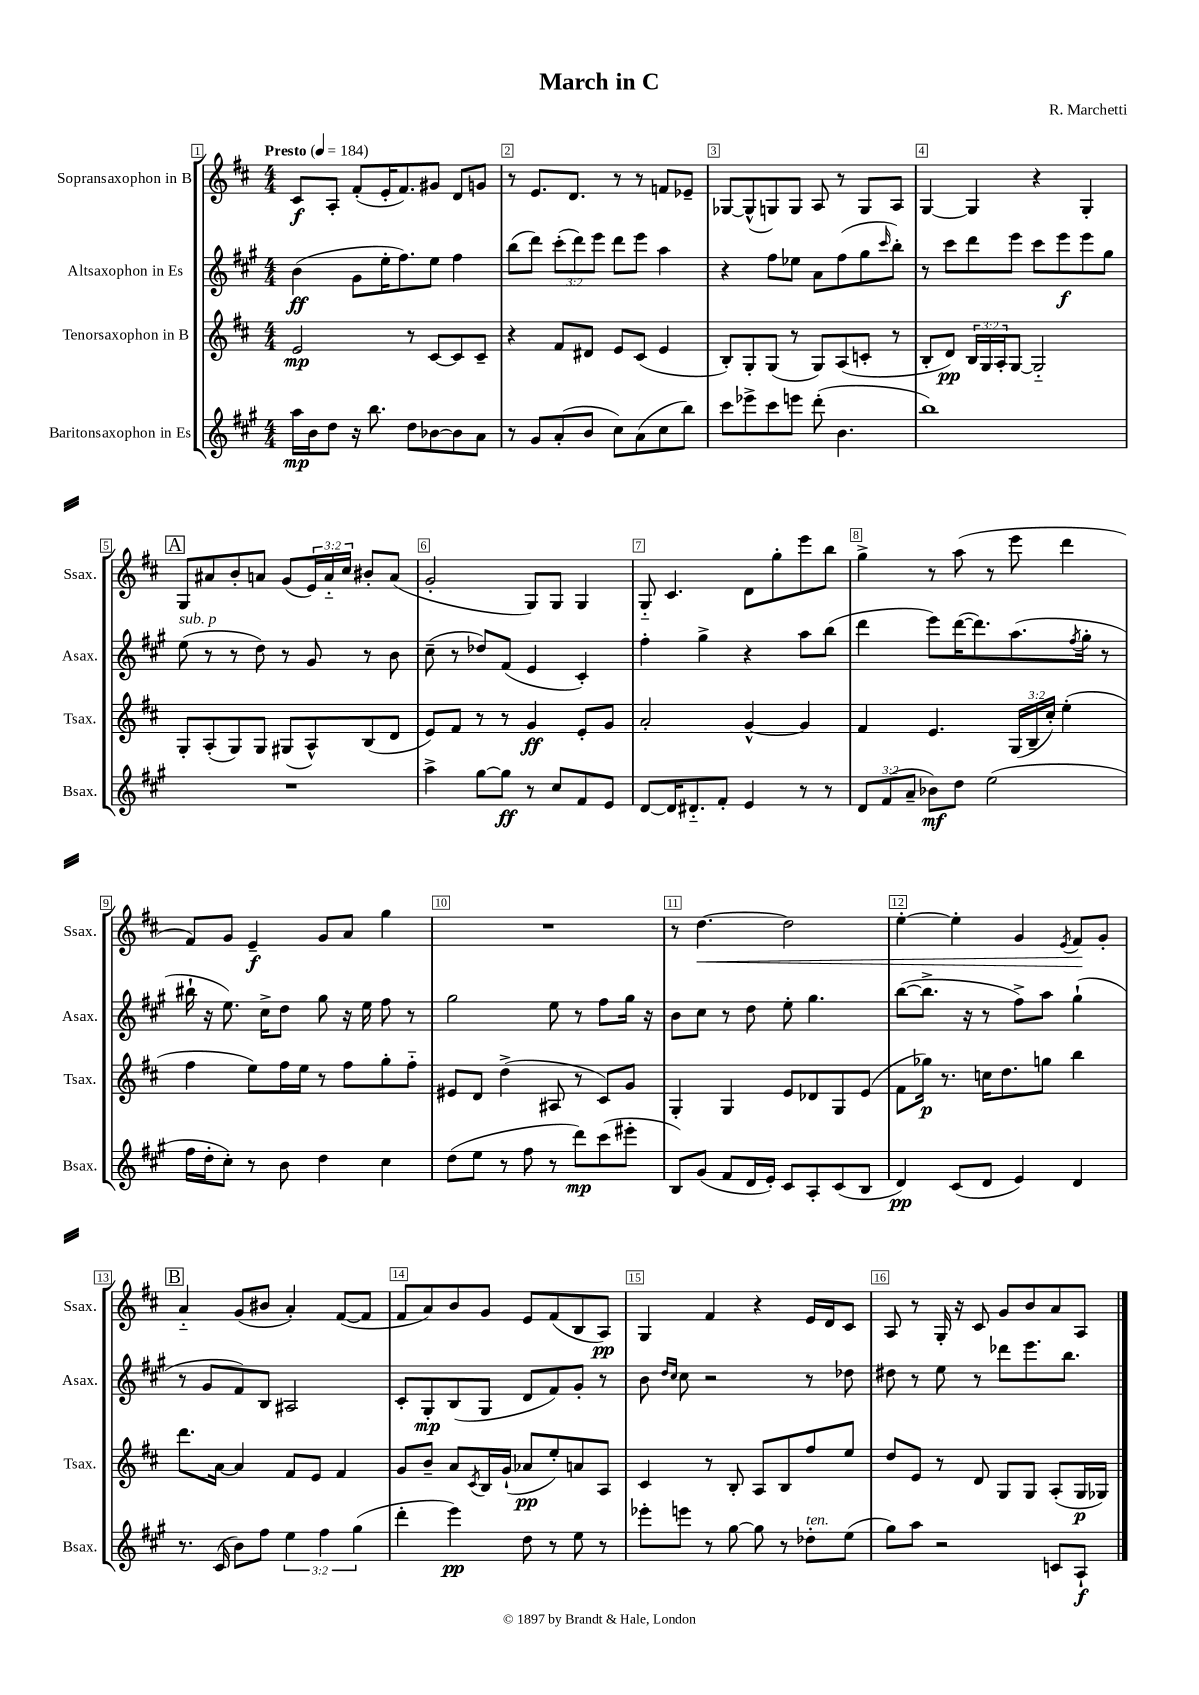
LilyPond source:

\header { title = "March in C" composer = "R. Marchetti" }
<<
\new StaffGroup <<
\new Staff = "s0" \with { instrumentName = "Sopransaxophon in B" shortInstrumentName = "Ssax." } {
    \clef treble \key d \major \numericTimeSignature \time 4/4 \override Staff.TupletNumber.text = #tuplet-number::calc-fraction-text \tempo "Presto" 4 = 184
    cis'8\f a8-. fis'8-.( e'16-. fis'8.) gis'8 d'8 g'8 |
    r8 e'8. d'8. r8 r8 f'8 ees'8-- |
    ges8~ ges8-^( g8) g8 a8 r8 g8 a8 |
    g4~ g4 r4 g4-. |
    \mark \markup { \box "A" } g8 ais'8 b'8-. a'8 g'8( \tuplet 3/2 { e'16) a'16-_ cis''16 } bis'8-. a'8( |
    g'2-. g8) g8 g4 |
    g8-_ cis'4. d'8 g''8-. e'''8 b''8 |
    g''4-> r8 a''8( r8 e'''8 d'''4 |
    fis'8) g'8 e'4--\f g'8 a'8 g''4 |
    R1 |
    r8 d''4.~\< d''2 |
    e''4~-. e''4-. g'4 \acciaccatura { e'8 } fis'8\! g'8-. |
    \mark \markup { \box "B" } a'4-_ g'8( bis'8 a'4-.) fis'8~( fis'8 |
    fis'8 a'8) b'8 g'8 e'8 fis'8( b8 a8\pp) |
    g4 fis'4 r4 e'16 d'16 cis'8 |
    a8 r8 g16-. r16 cis'8 g'8 b'8 a'8 a8 \bar "|." |
}
\new Staff = "s1" \with { instrumentName = "Altsaxophon in Es" shortInstrumentName = "Asax." } {
    \clef treble \key a \major \numericTimeSignature \time 4/4 \override Staff.TupletNumber.text = #tuplet-number::calc-fraction-text
    b'4\ff( gis'8 e''16-. fis''8.) e''8 fis''4 |
    b''8( d'''8) \tuplet 3/2 { cis'''8-.( d'''8) e'''8 } d'''8 e'''8 a''4 |
    r4 fis''8 ees''8 a'8 fis''8( gis''8 \grace { cis'''16 } b''8-.) |
    r8 cis'''8 d'''8 e'''8 cis'''8 e'''8\f e'''8 gis''8 |
    \mark \markup { \box "A" } e''8^\markup { \italic "sub. p" }( r8 r8 d''8) r8 gis'8 r8 b'8 |
    cis''8--( r8 des''8) fis'8( e'4 cis'4-.) |
    fis''4-. gis''4-> r4 a''8 b''8( |
    d'''4 e'''8) d'''16~( d'''8.) a''8.( \acciaccatura { fis''8 } gis''16-. r8 |
    bis''16-! r16 e''8.) cis''16-> d''8 gis''8 r16 e''16 fis''8 r8 |
    gis''2 e''8 r8 fis''8 gis''16 r16 |
    b'8 cis''8 r8 d''8 e''8-. gis''4. |
    b''8~( b''8.-> r16 r8 fis''8->) a''8 gis''4-!( |
    \mark \markup { \box "B" } r8 gis'8 fis'8) b8 ais2 |
    cis'8-. gis8-.\mp b8( gis8 d'8 fis'8) gis'8-. r8 |
    b'8 \grace { d''16 cis''16 } cis''8 r2 r8 des''8 |
    dis''8 r8 e''8 r8 des'''8 e'''8. b''8. \bar "|." |
}
\new Staff = "s2" \with { instrumentName = "Tenorsaxophon in B" shortInstrumentName = "Tsax." } {
    \clef treble \key d \major \numericTimeSignature \time 4/4 \override Staff.TupletNumber.text = #tuplet-number::calc-fraction-text
    e'2\mp r8 cis'8~ cis'8 cis'8-- |
    r4 fis'8 dis'8 e'8 cis'8( e'4 |
    b8-.) g8-. g8( r8 g8) a8( c'8-. r8 |
    b8-. d'8\pp) \tuplet 3/2 { b16 g16 a16-. } g8~ g2-_ |
    \mark \markup { \box "A" } g8-. a8-.( g8) g8 gis8( a8-^) b8( d'8 |
    e'8) fis'8 r8 r8 g'4\ff e'8-. g'8 |
    a'2-. g'4~-^ g'4 |
    fis'4 e'4. \tuplet 3/2 { g16( b16-- cis''16-.) } e''4-.( |
    fis''4 e''8) fis''16 e''16 r8 fis''8 g''8-. fis''8-_ |
    eis'8 d'8 d''4->( ais8 r8 cis'8) g'8 |
    g4-. g4 e'8 des'8 g8 e'8( |
    fis'8 ges''16\p) r8. c''16 d''8. g''8 b''4 |
    \mark \markup { \box "B" } d'''8. a'16~ a'4 fis'8 e'8 fis'4 |
    g'8 b'8-- a'8 \acciaccatura { cis'8 } b16 g'16-!( aes'8\pp e''8-.) a'8 a8 |
    cis'4 r8 b8-. a8 b8 fis''8 e''8 |
    d''8 e'8 r8 d'8 g8 g8 a8-.( g16\p ges16) \bar "|." |
}
\new Staff = "s3" \with { instrumentName = "Baritonsaxophon in Es" shortInstrumentName = "Bsax." } {
    \clef treble \key a \major \numericTimeSignature \time 4/4 \override Staff.TupletNumber.text = #tuplet-number::calc-fraction-text
    a''16\mp b'16 d''8 r16 b''8. d''8 bes'8~ bes'8 a'8 |
    r8 gis'8 a'8-.( b'8 cis''8) a'8( cis''8 b''8) |
    cis'''8 ees'''8-> cis'''8 e'''8 d'''8-.( b'4. |
    b''1) |
    \mark \markup { \box "A" } R1 |
    a''4-> gis''8~ gis''8\ff r8 cis''8 fis'8 e'8 |
    d'8~ d'16 dis'8.-_ fis'8-. e'4 r8 r8 |
    \tuplet 3/2 { d'8 fis'8( a'8-- } bes'8\mf) d''8 e''2( |
    fis''16 d''16-. cis''8-.) r8 b'8 d''4 cis''4 |
    d''8( e''8 r8 fis''8 r8 d'''8\mp) cis'''8( eis'''8-. |
    b8) gis'8( fis'8 d'16 e'16-.) cis'8 a8-. cis'8( b8 |
    d'4\pp) cis'8( d'8 e'4) d'4 |
    \mark \markup { \box "B" } r8. cis'16( b'8) fis''8 \tuplet 3/2 { e''4 fis''4 gis''4( } |
    d'''4-. e'''4\pp) d''8 r8 e''8 r8 |
    ees'''8-. e'''8 r8 gis''8~ gis''8 r8 des''8-.^\markup { \italic "ten." } e''8( |
    gis''8) a''8 r2 c'8 a8-!\f \bar "|." |
}
>>
>>
\layout { \context { \Score \override BarNumber.break-visibility = ##(#f #t #t) barNumberVisibility = #all-bar-numbers-visible \override BarNumber.stencil = #(make-stencil-boxer 0.1 0.3 ly:text-interface::print) } }
